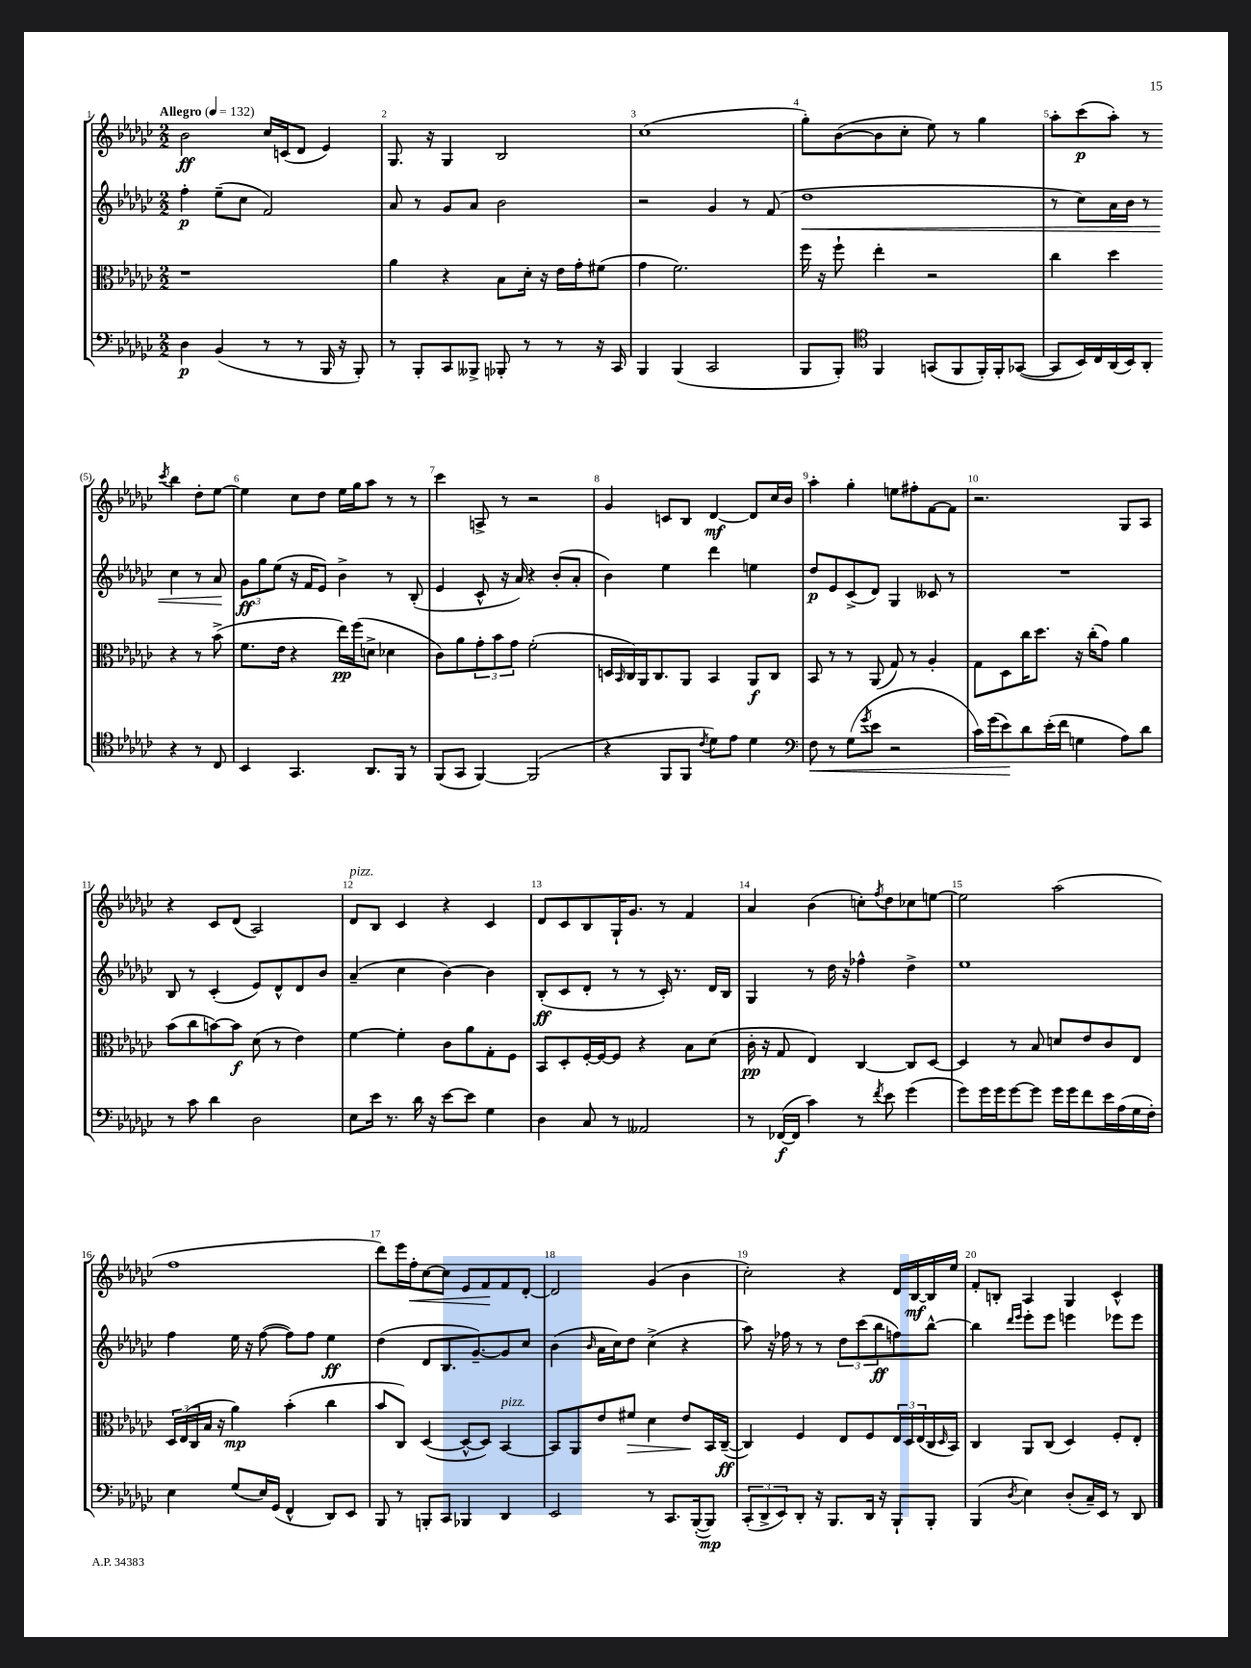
<<
\new StaffGroup <<
\new Staff = "s0" {
    \clef treble \key ges \major \numericTimeSignature \time 2/2 \tempo "Allegro" 4 = 132
    bes'2\ff ces''16 c'16( des'8 ees'4) |
    ges8. r16 ges4 bes2 |
    ces''1( |
    ges''8-.) bes'8~( bes'8 ces''8-. ees''8) r8 ges''4 |
    aes''8-. ces'''8\p( aes''8-.) r8 \acciaccatura { ces'''8 } bes''4 des''8-. ees''8~ |
    ees''4 ces''8 des''8 ees''16 ges''16 aes''8 r8 r8 |
    ces'''4 a8-> r8 r2 |
    ges'4 c'8 bes8 des'4~\mf des'8 ces''16 bes'16 |
    aes''4-. ges''4-. e''8 fis''8-. f'8~ f'8 |
    r2. ges8 aes8 |
    r4 ces'8 des'8( aes2) |
    des'8^\markup { \italic "pizz." } bes8 ces'4 r4 ces'4 |
    des'8 ces'8 bes8 ges16-! ges'8. r8 f'4 |
    aes'4 bes'4( c''8-.) \acciaccatura { f''8 } des''8 ces''8 e''8~ |
    e''2 aes''2( |
    f''1 |
    des'''8) ees'''16 f''16-.\< ces''8~ ces''8 ees'8 f'8\! f'8 des'8~-. |
    des'2 ges'4( bes'4 |
    ces''2-.) r4 des'16 bes16~\mf bes16 ees''16 |
    f'8-. b8-. aes4 ges4 ces'4-^ \bar "|." |
}
\new Staff = "s1" {
    \clef treble \key ges \major \numericTimeSignature \time 2/2
    f''4-.\p ees''8--( ces''8 f'2) |
    aes'8 r8 ges'8 aes'8 bes'2 |
    r2 ges'4 r8 f'8( |
    des''1\< |
    r8 ces''8) aes'16 bes'16 r8 ces''4 r8 aes'8\! |
    \tuplet 3/2 { ges'8\ff ges''8 ees''8( } r16 f'16 ees'8) bes'4-> r8 bes8-.( |
    ees'4 ces'8-^ r16 aes'16) r4 bes'8-.( aes'8-. |
    bes'4) ees''4 des'''4 e''4 |
    des''8\p ees'8 ces'8->( des'8) ges4 ceses'8 r8 |
    R1 |
    bes8 r8 ces'4-.( ees'8) des'8-^ des'8 bes'8 |
    aes'4--( ces''4 bes'4~) bes'4 |
    bes8-.\ff( ces'8 des'8-. r8 r8 ces'16-.) r8. des'16 bes16 |
    ges4 r8 des''16 r16 fes''4-^ des''4-> |
    ees''1 |
    f''4 ees''16 r16 f''8~( f''8) f''8 ees''4\ff |
    des''4( des'8 bes8. ges'8.~--) ges'8 ces''8 |
    bes'4( \grace { bes'16 } aes'16 ces''16) des''8 ces''4->( r4 |
    aes''8) r16 fes''16 r8 r8 \tuplet 3/2 { des''8 ces'''8( bes''8\ff } f''8) bes''8~-^ |
    bes''4 \grace { des'''16 ees'''16 } ees'''8-. ees'''8 e'''4 ees'''8 ees'''8 \bar "|." |
}
\new Staff = "s2" {
    \clef alto \key ges \major \numericTimeSignature \time 2/2
    r1 |
    aes'4 r4 bes8 des'16-. r16 ees'16 ges'16-. fis'8( |
    ges'4 f'2.) |
    f''16 r16 f''8-! ees''4-. r2 |
    ces''4 des''4 r4 r8 bes'8->( |
    f'8. ees'16 r4 ees''16\pp) f''16( d'8-> des'4 |
    ces'8) aes'8 \tuplet 3/2 { ges'8-. bes'8 ges'8 } f'2-.( |
    d16 \grace { bes,16 } ces16) aes,16 ces8. aes,8 bes,4 aes,8\f ces8 |
    bes,8 r8 r8 aes,8( ges8) r8 aes4-. |
    ges8 des8 ces''16 des''8. r16 ces''16-.( ges'8) aes'4 |
    bes'8( ces''8 b'8~) b'8\f des'8( r8 ees'4) |
    f'4~ f'4-. ces'8 aes'8 ges8-. f8 |
    bes,8 des8-. f16~-. f16~ f8 r4 bes8 des'8( |
    ces'16-.\pp r16 ges8 ees4) ces4~ ces8 des8~ |
    des4 r8 bes8 d'8 ees'8 ces'8 ees8 |
    \tuplet 3/2 { des16 ees16( ces16 } bes16 r16 aes'4\mp) bes'4-.( ces''4 |
    bes'8 ces8) des4~( des8~-^ des8) bes,4~^\markup { \italic "pizz." } |
    bes,8 aes,8 ees'8 fis'8\> des'4 ees'8\! bes,16 ces16~--\ff( |
    ces4) f4 ees8 f8 \tuplet 3/2 { ees16 des16 ees16( } ces16 \grace { des16 } bes,16) |
    ces4 aes,8 ces8( des4) f8-. ees8-. \bar "|." |
}
\new Staff = "s3" {
    \clef bass \key ges \major \numericTimeSignature \time 2/2
    des4\p bes,4( r8 r8 bes,,16 r16 bes,,8-.) |
    r8 bes,,8-. ces,8 beses,,8-> bes,,8-. r8 r8 r16 ces,16 |
    bes,,4 bes,,4( ces,2 |
    bes,,8 bes,,8-.) \clef tenor f,4 g,8( f,8 f,16-.) f,16-. ges,8~( |
    ges,8 bes,16) ces16 aes,16( bes,16) aes,8-. r4 r8 ces8 |
    bes,4 ges,4. aes,8. f,16 r8 |
    f,8( ges,8 f,4~) f,2( |
    r4 f,8 f,8 \acciaccatura { ces'8 } des'8) ees'8 des'4 |
    \clef bass f8\< r8 ges8( \acciaccatura { ges'8 } ees'8 r2 |
    ces'16) ges'16( ees'8\!) des'8 ees'16-.( f'16 g4 aes8) des'8 |
    r8 ces'8 des'4 des2 |
    ees8 ees'16 r8. des'16 r16 ees'8~ ees'8 ges4 |
    des4 ces8 r8 aeses,2 |
    r8 fes,16~\f( fes,16 ces'4) r8 \acciaccatura { f'8 } ees'8 ges'4( |
    ges'8) ges'16 ges'16 ges'8~ ges'8 ges'16 ges'16 f'8 ees'16 aes16( ges16 f16-.) |
    ees4 ges8( ees16) ges,16( f,4-^ des,8) ees,8 |
    bes,,8 r8 b,,8-. ces,8 bes,,4 des,4 |
    ees,2 r8 ces,8. bes,,16~-.( bes,,8\mp) |
    \tuplet 3/2 { ces,8-.( des,8-> ees,8) } des,8-. r16 bes,,8. des,16 r16 bes,,8-! bes,,8-. |
    bes,,4( \acciaccatura { des8 } ees4) des8-.( ces16--) ees,16 r8 des,8 \bar "|." |
}
>>
>>
\layout { \context { \Score \override BarNumber.break-visibility = ##(#f #t #t) barNumberVisibility = #all-bar-numbers-visible } }
